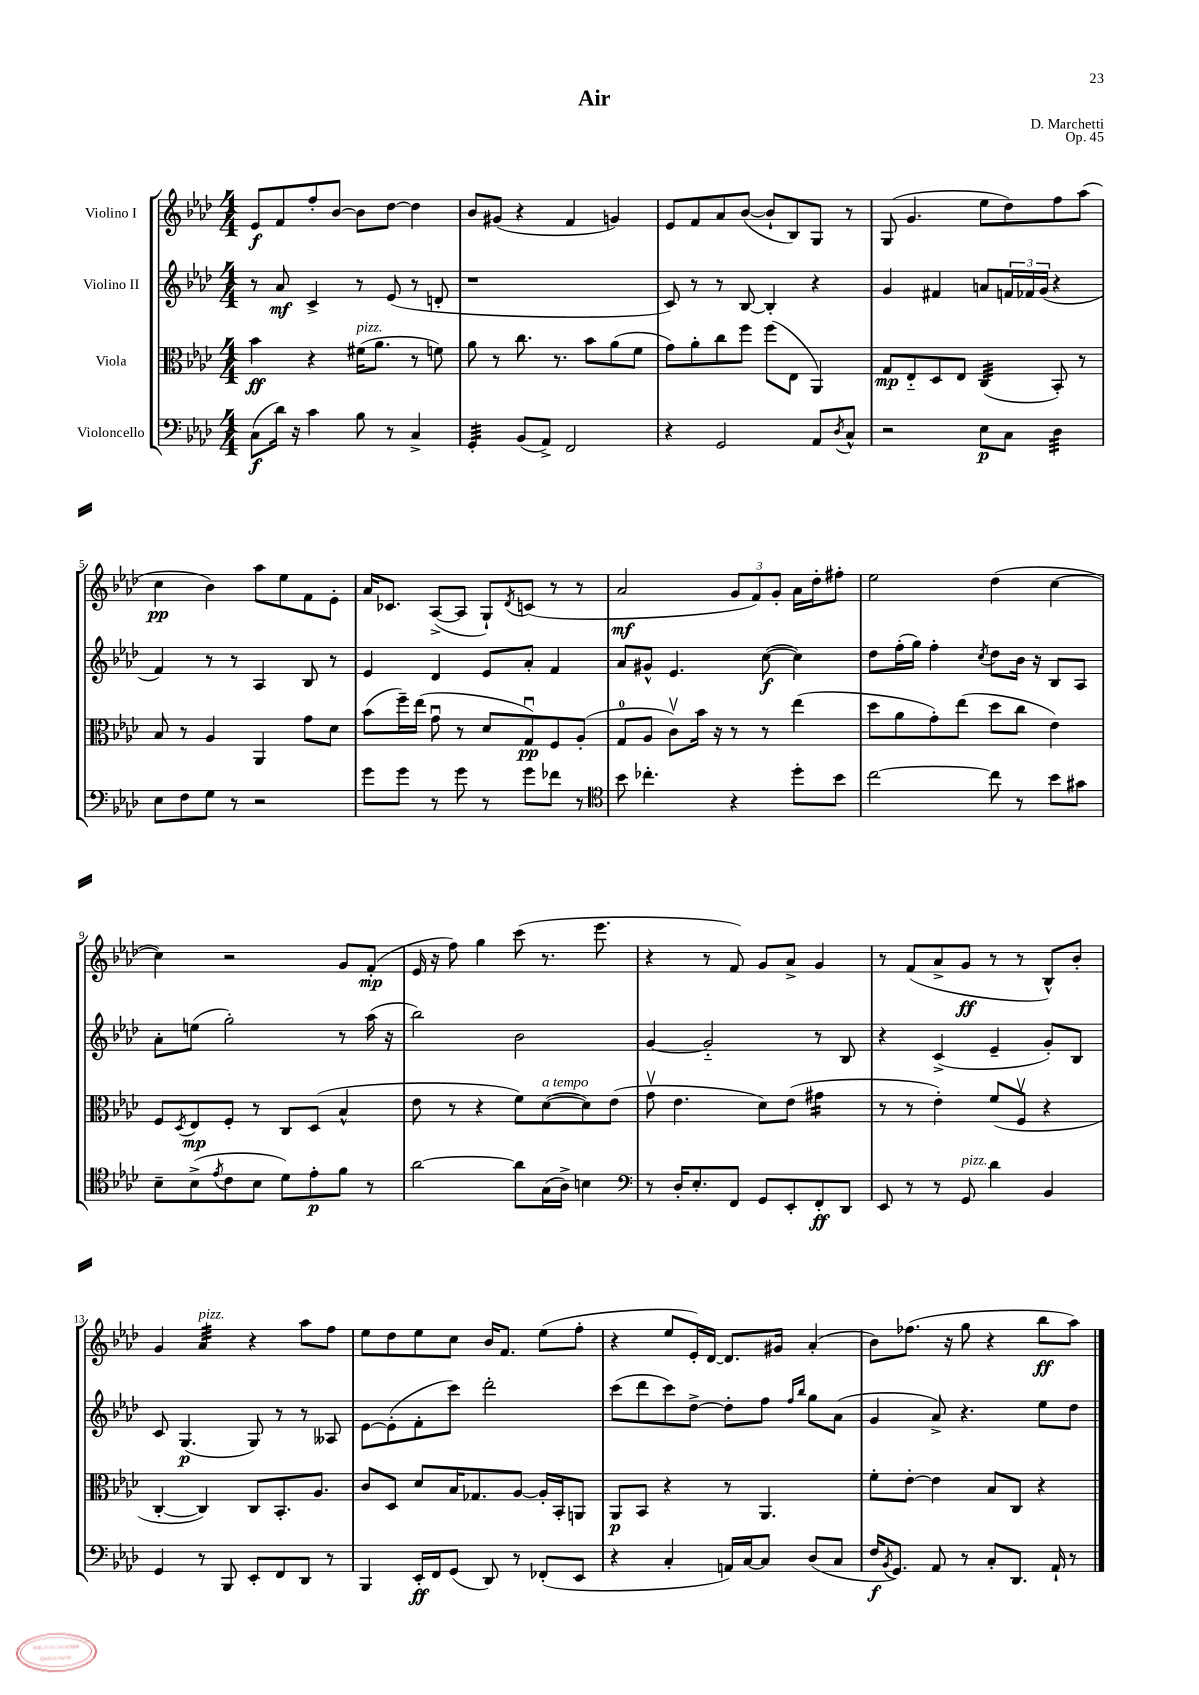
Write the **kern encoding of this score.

**kern	**kern	**kern	**kern
*staff4	*staff3	*staff2	*staff1
*clefF4	*clefC3	*clefG2	*clefG2
*k[b-e-a-d-]	*k[b-e-a-d-]	*k[b-e-a-d-]	*k[b-e-a-d-]
*M4/4	*M4/4	*M4/4	*M4/4
(8C	4b-	8r	8e-
16d-)	.	8a-	8f
16r	.	.	.
4c	4r	4c^	8ff'
.	.	.	[8b-
8B-	(16f#	8r	8b-]
.	8.a-	.	.
8r	.	(8e-	[8dd-
4C^	8r	8r	4dd-]
.	8f)	8d'	.
=	=	=	=
4GG'	8a-	1r	8b-
.	8r	.	(8g#
(8BB-	8.cc	.	4r
8AA-^)	.	.	.
.	8.r	.	.
2FF	.	.	4f
.	8b-	.	.
.	(8a-	.	4g)
.	8f	.	.
=	=	=	=
4r	8g)	8c)	8e-
.	8a-'	8r	8f
2GG	8cc	8r	8a-
.	8ff	[8B-	([8b-
.	(8ff	4B-']	8b-`]
.	8E-	.	8B-)
8AA-	4AA-)	4r	8G
8qD-	.	.	.
8C^^	.	.	8r
=	=	=	=
2r	8G	4g	(8G
.	8E-'~	.	4.g
.	8D-	4f#	.
.	8E-	.	.
8E-	(4C	8a	8ee-
8C	.	24f	8dd-)
.	.	24f-	.
.	.	(24g	.
4D-	8BB-')	4r	8ff
.	8r	.	(8aa-
=	=	=	=
8E-	8B-	4f)	4cc
8F	8r	.	.
8G	4A-	8r	4b-)
8r	.	8r	.
2r	4AA-	4A-	8aa-
.	.	.	8ee-
.	8g	8B-	8f
.	8d-	8r	8e-'
=	=	=	=
8g	(8b-	4e-	16a-
.	.	.	8.c-
8g	16ff~)	.	.
.	(16ee-	.	.
8r	8gu	4d-	([8A-^
8g	8r	.	8A-]
8r	8d-	8e-	8G`)
.	.	.	8qd-
8g	8Gu)	8a-'	(8c
8f-	8F	4f	8r
8r	(8A-'	.	8r
=	=	=	=
*clefC4	*	*	*
8b-	8G	8a-	2a-
4.cc-'	8A-	8g#^^	.
.	8cv)	4.e-	.
.	16b-	.	.
.	16r	.	.
4r	8r	.	12g
.	.	.	12f)
.	8r	([8cc	.
.	.	.	12g'
8dd-'	(4ee-	4cc])	16a-
.	.	.	16dd-'
8b-	.	.	8ff#'
=	=	=	=
[2cc	8dd-	8dd-	2ee-
.	8a-	(16ff'	.
.	.	16gg)	.
.	8g')	4ff'	.
.	(8ee-	.	.
.	.	8qcc	.
8cc]	8dd-	8dd-	(4dd-
8r	8cc	16b-	.
.	.	16r	.
8b-	4e-)	8B-	[4cc
8g#	.	8A-	.
=	=	=	=
8B-~	8F	8a-'	4cc])
.	8qD-	.	.
(8B-^	8E-	(8ee	.
8qe-	.	.	.
8c	8F'	2gg')	2r
8B-	8r	.	.
8d-)	8C	.	.
8e-'	(8D-	.	.
8f	4B-^^	8r	8g
8r	.	(16aa-	(8f'
.	.	16r	.
=	=	=	=
[2a-	8e-	2bb-)	16e-
.	.	.	16r
.	8r	.	8ff)
.	4r	.	4gg
8a-]	8f)	2b-	(8ccc
(16G	([8d-	.	8.r
16A-^)	.	.	.
4B	8d-])	.	.
.	.	.	8.eee-
.	(8e-	.	.
=	=	=	=
*clefF4	*	*	*
8r	8gv	[4g	4r
16D-'	4.e-	.	.
8.E-'	.	.	.
.	.	2g'~]	8r
8FF	.	.	8f)
8GG	8d-)	.	8g
8EE-'	(8e-	.	8a-^
8FF'	4g#	8r	4g
8DD-	.	8B-	.
=	=	=	=
8EE-	8r	4r	8r
8r	8r	.	(8f
8r	4e-')	(4c^	8a-^
8GG	.	.	8g
4d-	(8f	4e-~	8r
.	8Fv	.	8r
4BB-	4r	8g')	8B-^^)
.	.	8B-	8b-'
=	=	=	=
4GG	[4C'	8c	4g
.	.	(4.G	.
8r	4C])	.	4a-
8BBB-	.	.	.
8EE-'	8C	8G)	4r
8FF	8.BB-'	8r	.
8DD-	.	8r	8aa-
.	8.A-	.	.
8r	.	8A--	8ff
=	=	=	=
4BBB-	8c	[8e-	8ee-
.	8D-	(8e-']	8dd-
16EE-'	8d-	8f'	8ee-
16FF	.	.	.
(8GG	16B-	8ccc)	8cc
.	8.G-	.	.
8DD-)	.	2ddd-'	16b-
.	.	.	8.f
8r	[8A-	.	.
(8FF-'	16A-']	.	(8ee-
.	16BB-'	.	.
8EE-	8AA	.	8ff'
=	=	=	=
4r	8AA-	(8ccc	4r
.	8BB-	8ddd-	.
4C'	4r	8ccc)	8ee-
.	.	[8dd-^	16e-')
.	.	.	[16d-
16AA)	8r	8dd-']	8.d-]
[16C	.	.	.
8C]	4.AA-	8ff	.
.	.	.	16g#
.	.	16qqff	.
.	.	16qqbb-	.
(8D-	.	8gg	(4a-'
8C	.	(8a-	.
=	=	=	=
16F	8f'	4g	8b-)
8qBB-	.	.	.
8.GG)	.	.	.
.	[8e-'	.	(8.ff-
8AA-	4e-]	8a-^)	.
.	.	.	16r
8r	.	4.r	8gg
8C'	8B-	.	4r
8.DD-	8C	.	.
.	4r	8ee-	8bb-
16AA-`	.	.	.
8r	.	8dd-	8aa-)
==	==	==	==
*-	*-	*-	*-
